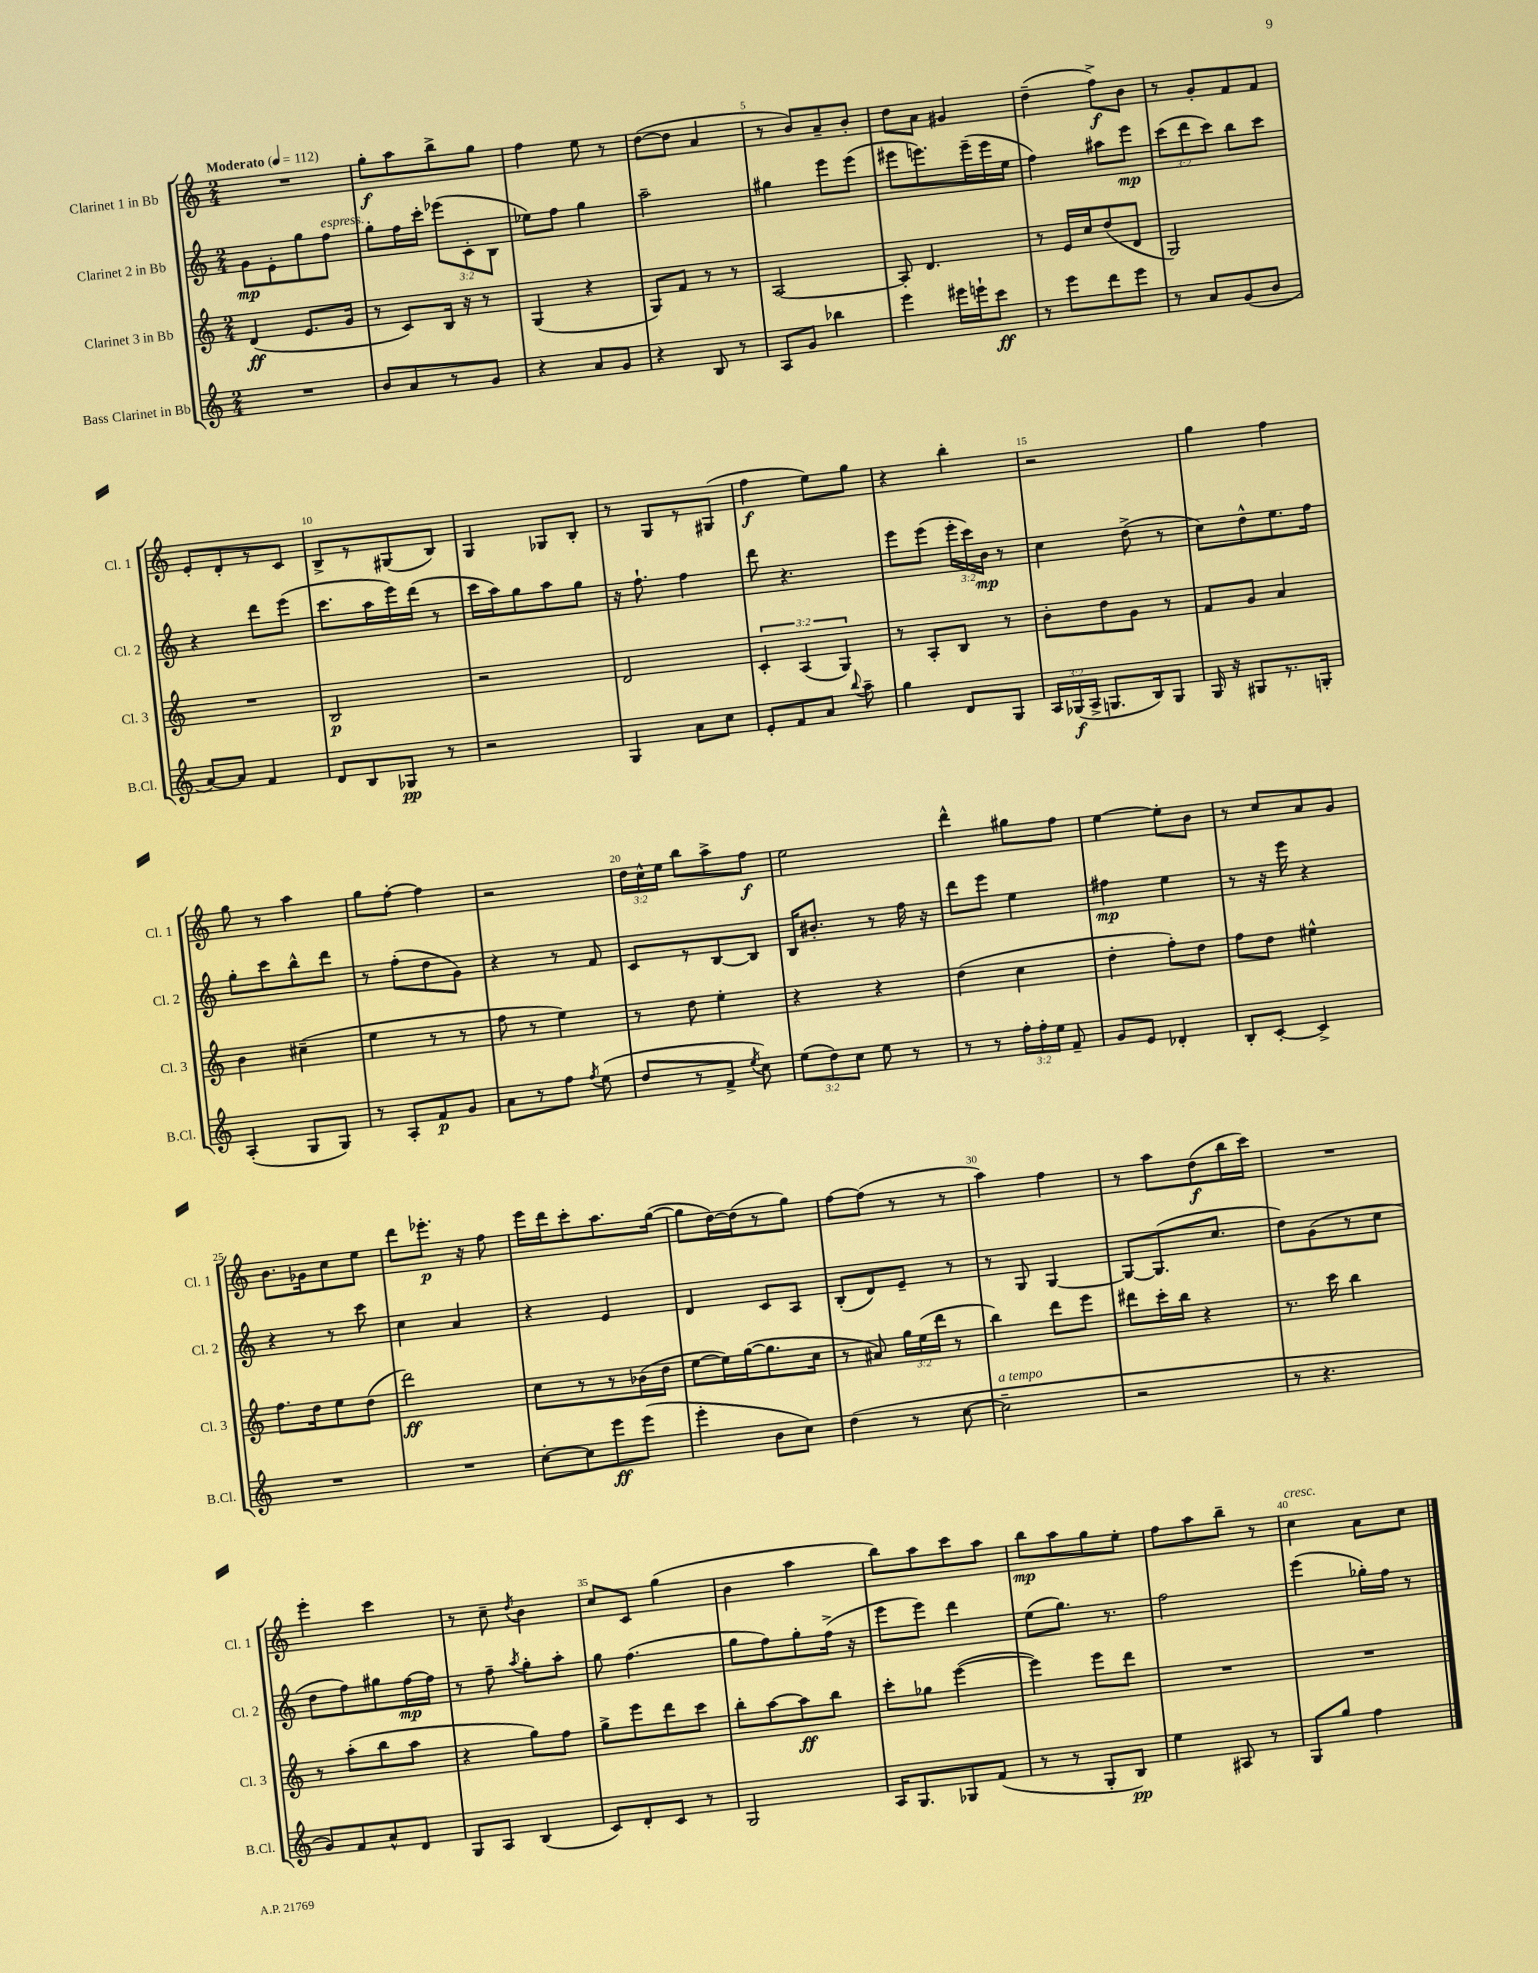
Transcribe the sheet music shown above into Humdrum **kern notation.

**kern	**kern	**kern	**kern
*staff4	*staff3	*staff2	*staff1
*clefG2	*clefG2	*clefG2	*clefG2
*k[]	*k[]	*k[]	*k[]
*M2/4	*M2/4	*M2/4	*M2/4
*MM112	*MM112	*MM112	*MM112
2r	(4d	8g	2r
.	.	8e'	.
.	8.e	8gg	.
.	.	8ff	.
.	16g	.	.
=	=	=	=
8b	8r	8gg'	8gg'
8a	8c)	16ff	8aa
.	.	16ccc'	.
8r	16B	(12eee-	8bb^
.	16r	.	.
.	.	12c'	.
8g	8r	.	8gg
.	.	12B	.
=	=	=	=
4r	(4G	8ee-)	4ff
.	.	8ff	.
8a	4r	4gg	8ee
8g	.	.	8r
=	=	=	=
4r	8G)	2aa~	([8dd
.	8f	.	8dd]
8B	8r	.	4a
8r	8r	.	.
=	=	=	=
8A	[2A	4gg#	8r
8g	.	.	8b)
4bb-	.	8eee	8a~
.	.	(8eee	8b'
=	=	=	=
4eee	8A']	8eee#	8dd
.	4.d	8.eee)	8a
16eee#	.	.	4g#
16eee`	.	(16eee~	.
8ccc	.	16eee	.
.	.	16ee	.
=	=	=	=
8r	8r	4ff)	(4dd~
8eee	16e	.	.
.	16cc	.	.
8ddd	(8dd	8aa#	8ff^)
8eee	8d	8eee	8b
=	=	=	=
8r	2G)	(12ccc	8r
.	.	12ddd	.
8a	.	.	8g'
.	.	12ccc)	.
(8g	.	8bb	8f
8b	.	8ccc	8f
=	=	=	=
[8a)	2r	4r	8e'
8a]	.	.	8d'
4f	.	8ddd	8r
.	.	(8eee	8c
=	=	=	=
8d	2B	8.ccc	8B^
8B	.	.	8r
.	.	16aa	.
8G-	.	16eee)	(8G#
.	.	(16ddd	.
8r	.	8r	8B)
=	=	=	=
2r	2r	16ccc	4G
.	.	16aa)	.
.	.	8gg	.
.	.	8aa	8G-
.	.	8gg	8B'
=	=	=	=
4G	2d	16r	8r
.	.	8.ff`	.
.	.	.	8G
8a	.	4ff	8r
8cc	.	.	(8G#
=	=	=	=
8e'	6c'	8ddd	4ff
8f	.	4.r	.
.	(6A	.	.
8a	.	.	8ee)
.	6G)	.	.
8qqbb	.	.	.
8aa~	.	.	8gg
=	=	=	=
4gg	8r	8eee	4r
.	8A'	(8eee	.
8d	8B	24eee'	4bb'
.	.	24ccc)	.
.	.	24b	.
8G	8r	8r	.
=	=	=	=
24A	8b'	4cc	2r
(24G-	.	.	.
24A^	.	.	.
8.G	8dd	.	.
.	8g	(8dd^	.
16B)	.	.	.
8G	8r	8r	.
=	=	=	=
16G	8f	8cc)	4gg
16r	.	.	.
8G#	8g	8dd^^	.
8.r	4a	8.ee	4ff
16G'	.	16ff	.
=	=	=	=
(4A'	4b	8gg'	8gg
.	.	8ccc	8r
8G	(4cc#~	8bb^^	4aa
8G)	.	8ddd	.
=	=	=	=
8r	4ee	8r	8gg
8A'	.	(8ff'	[8ff'
8f	8r	8dd	4ff]
8g	8r	8g)	.
=	=	=	=
8a	8ff	4r	2r
8r	8r	.	.
8ff	4ee)	8r	.
8qff	.	.	.
(8ee	.	8f	.
=	=	=	=
8dd	8r	8c	24dd
.	.	.	24cc^^
.	.	.	24ee
8r	8dd	8r	8bb
8f^	4ee'	[8B	8aa^
8qee	.	.	.
8cc)	.	8B]	8ff
=	=	=	=
(12ee	4r	16B	2ee
.	.	8.b#'	.
12dd)	.	.	.
12cc	.	.	.
8ee	4r	8r	.
8r	.	16ff	.
.	.	16r	.
=	=	=	=
8r	(4dd	8ddd	4ddd^^
8r	.	8eee	.
24ff'	4cc	4ee	8gg#
24ff'	.	.	.
24ee	.	.	.
8f~	.	.	8ff
=	=	=	=
8g	4dd'	4ff#	[4ee
8e	.	.	.
4d-'	8ff')	4ee	8ee']
.	8dd	.	8b
=	=	=	=
8B'	8ff	8r	8r
[8c'	8dd	16r	8cc
.	.	16eee	.
4c^]	4ee#^^	4r	8a
.	.	.	8g
=	=	=	=
2r	8.ff	4r	8.b
.	16dd	.	16g-
.	8ee	8r	8cc
.	(8dd	8ccc	8ee
=	=	=	=
2r	2ddd)	4cc	8ddd
.	.	.	8.eee-'
.	.	4a	.
.	.	.	16r
.	.	.	8ff
=	=	=	=
[8cc'	8cc	4r	16eee
.	.	.	16ddd
8cc]	8r	.	8ccc'
8eee	8r	4e	8.aa
(8eee	(16b-	.	.
.	16dd	.	([16gg
=	=	=	=
4eee'	[8ee	4d	8gg]
.	16ee])	.	[16dd)
.	([16gg	.	(16dd]
8b	8.gg]	8c	8r
8cc)	.	8A	8gg)
.	16cc	.	.
=	=	=	=
(4dd	8r	(8B'	[8ff
.	8a#)	8d)	(8ff]
8r	24gg	8e~	8r
.	(24ee	.	.
.	24ddd	.	.
[8cc	8r	8r	8r
=	=	=	=
2cc~]	4bb)	8r	4aa)
.	.	8G	.
.	8ddd	[4G	4ff
.	8eee	.	.
=	=	=	=
2r	8ddd#	8G_	8r
.	16ccc'	(8.G]	8aa
.	16bb	.	.
.	4r	.	(8dd
.	.	8.cc	.
.	.	.	16bb
.	.	.	16ccc)
=	=	=	=
8r	8.r	8dd)	2r
4.r	.	(8g	.
.	16ccc	.	.
.	4bb	8r	.
.	.	8cc	.
=	=	=	=
8g)	8r	8dd	4eee'
8f	(8aa'	8ff)	.
8a^^	8bb	8gg#	4ccc
8d	8aa	[16ff	.
.	.	16ff]	.
=	=	=	=
8G	4r	8r	8r
8A	.	8ff~	8cc~
.	.	8qaa	8qdd
(4B	8gg)	8gg'	4b
.	8ff	8aa'	.
=	=	=	=
8c)	8gg^	8gg	8cc
8d'	8eee	(4.ff	8c
8c	8ddd	.	(4gg
8r	8ccc	.	.
=	=	=	=
2G	8bb'	8gg	4b
.	[8aa	8ff)	.
.	8aa]	8gg'	4aa
.	8bb	(16ff^	.
.	.	16r	.
=	=	=	=
16A	8ccc'	8eee	8bb)
8.G	.	.	.
.	8gg-	8eee)	8aa
8G-	([4eee	4ddd	8ccc
(8f	.	.	8aa
=	=	=	=
8r	4eee])	(8ee	8bb
8r	.	8.gg)	8aa
8G'	8eee	.	8gg
.	.	8.r	.
8B)	8ddd	.	8ee'
=	=	=	=
4ee	2r	2ff	8ff
.	.	.	8aa
8A#	.	.	8bb~
8r	.	.	8r
=	=	=	=
8G	2r	(4eee	4cc
8gg	.	.	.
4ff	.	16gg-')	8a
.	.	16ff	.
.	.	8r	8cc
==	==	==	==
*-	*-	*-	*-
